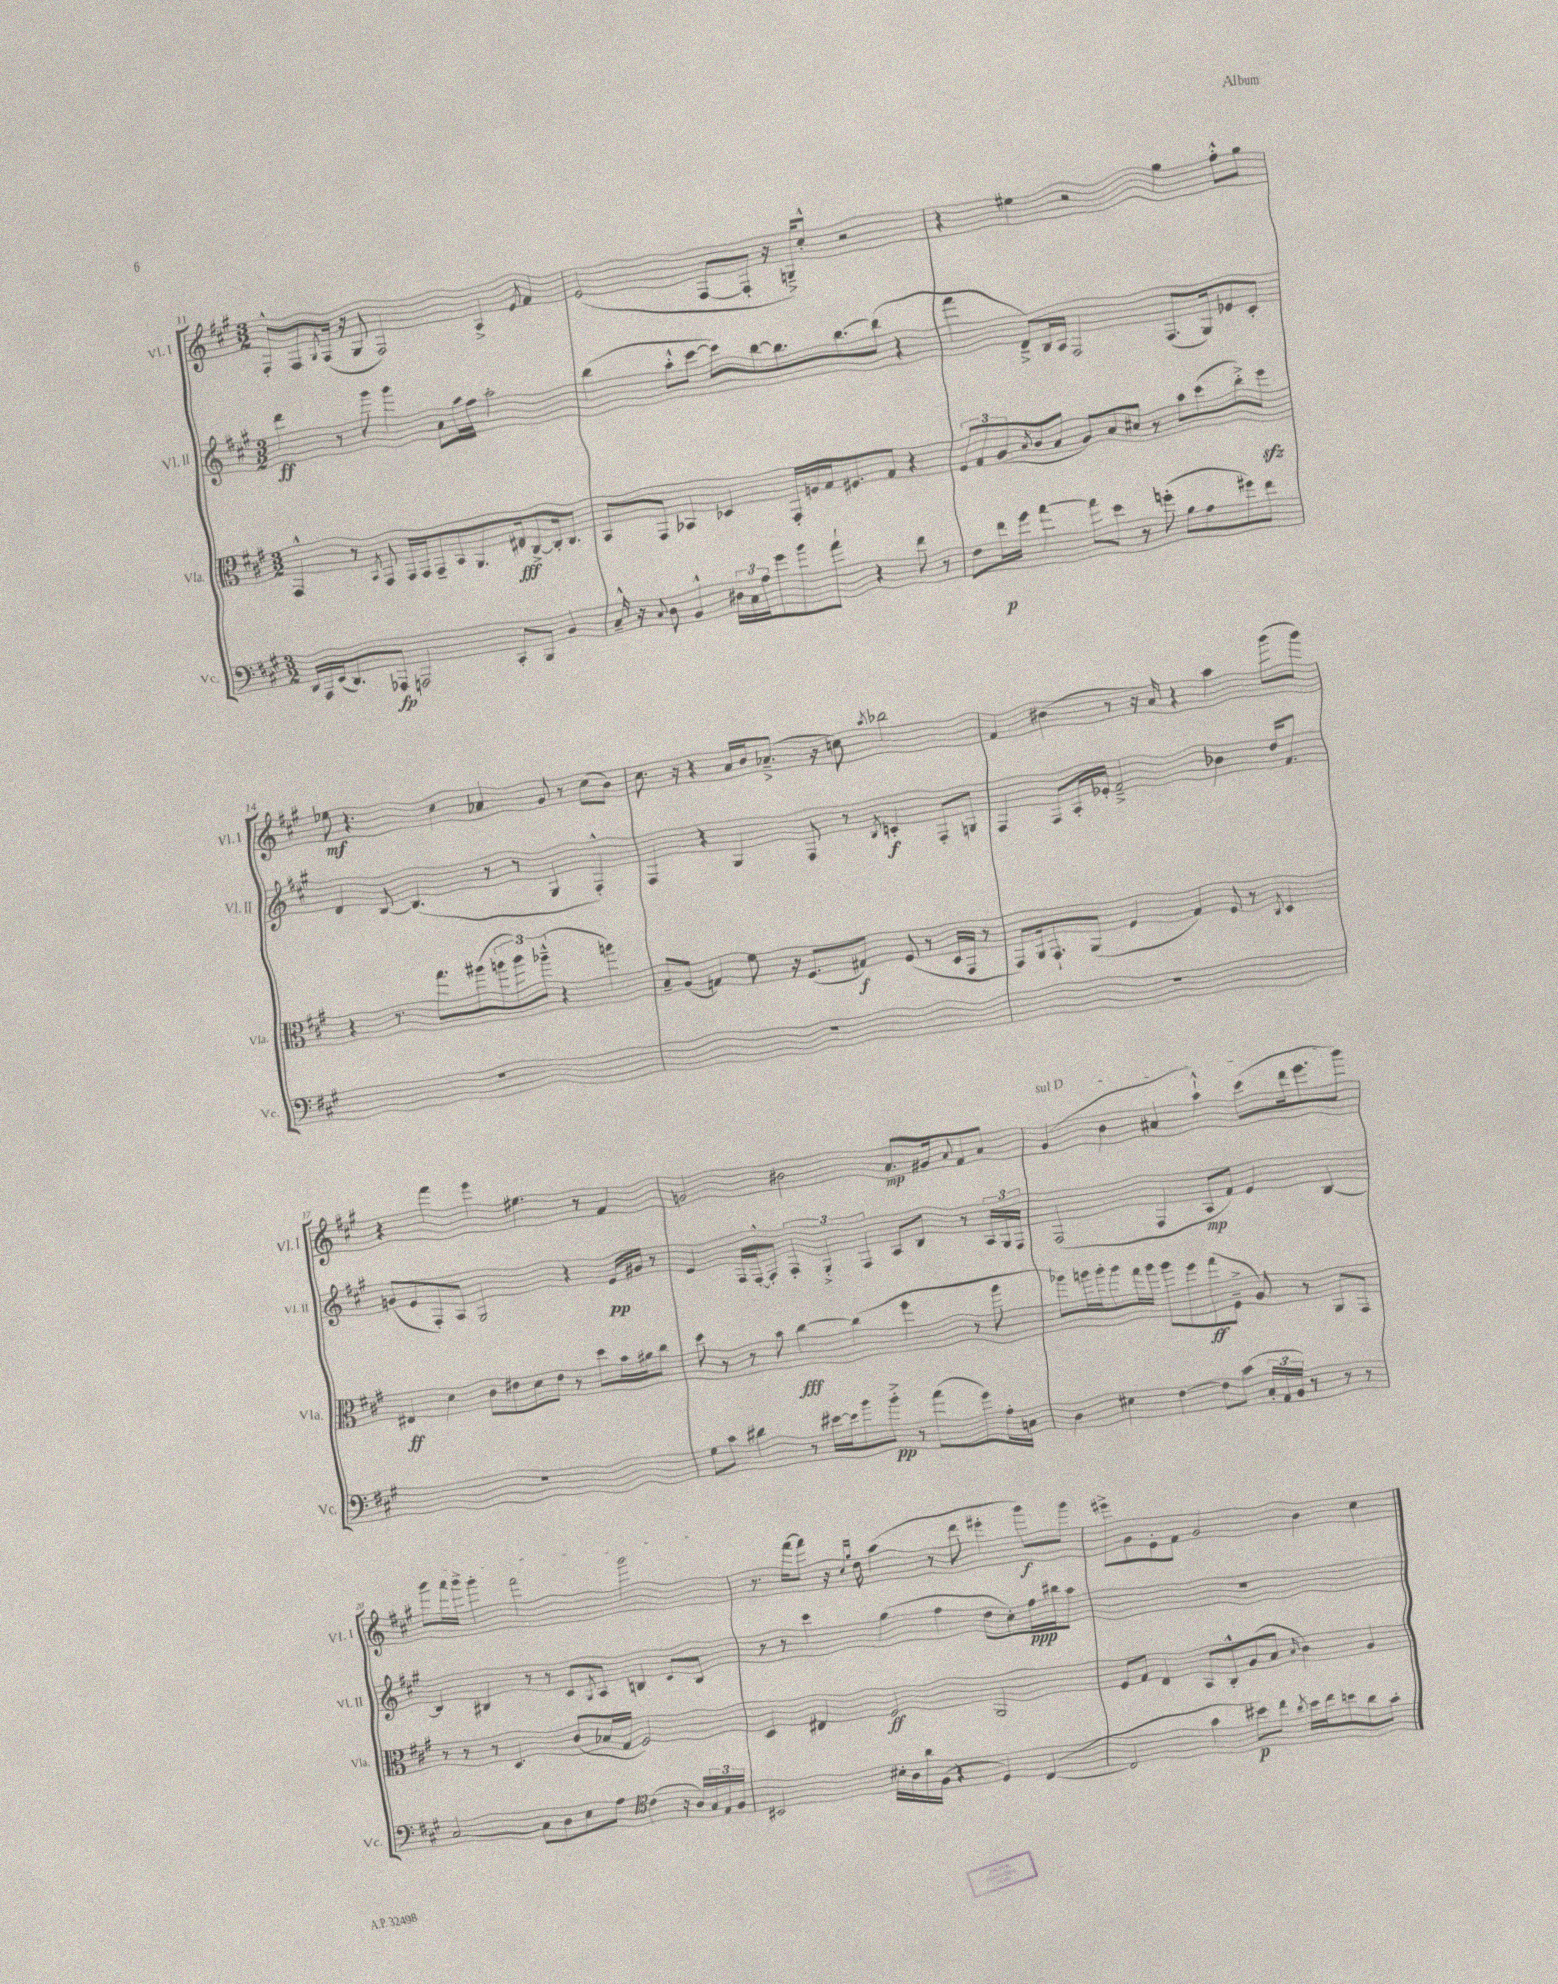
<<
\new StaffGroup <<
\new Staff = "s0" \with { instrumentName = "Vl. I" shortInstrumentName = "Vl. I" } {
    \clef treble \key a \major \numericTimeSignature \time 3/2
    fis8-.-^ fis8 \acciaccatura { gis8 } fis16( r16 gis8 fis2) a4-> \acciaccatura { e'8 } fis'4 |
    e'2( fis8~ fis8-. r16 g16--->) cis''8-.-^ r2 |
    r4 eis''4 r2 gis''4 fis''8-.-^ gis''8 |
    ees''8\mf r4. cis''4 aes'4 gis'8 r8 cis''8( b'8) |
    cis''8. r16 r4 a'16 b'16 aes'8.--->( r16 c''8) \acciaccatura { a''8 } bes''2 |
    fis'4 bis'4( r8 r16 a'16) r4 a''4 gis'''8( gis'''8) |
    r4 fis'''4 e'''4 eis''4. r8 fis'4 |
    g'2 bis'2 a'8.\mp gis'16 \appoggiatura { a'8 } fis'8 a'8 |
    \once \override TextSpanner.bound-details.left.text = \markup { \italic "sul D" } gis'4\startTextSpan( b'4 ais'4 a''4-!-^) cis'''8( d'''16 e'''8. gis'''8) |
    gis'''8 fis'''16 gis'''16-> gis'''4-. fis'''2 gis'''2\stopTextSpan |
    r8. fis'''16~ fis'''8 r16 \grace { cis''16 gis''16 } d''16 a''4( r8 d'''8 eis'''4-. gis'''8\f) gis'''8 |
    eis'''8-> gis'8 e'8-. fis'8 gis'2 b'4 cis''4 \bar "|." |
}
\new Staff = "s1" \with { instrumentName = "Vl. II" shortInstrumentName = "Vl. II" } {
    \clef treble \key a \major \numericTimeSignature \time 3/2
    d'''4\ff r8 gis'''8 gis'''4 a'8 a''16 fis''16 a''2-. |
    b''4( a''8-.-^ cis'''8~ cis'''8) b''8~ b''8. b''8.~ b''8( r4 |
    fis'''4 d'8--->) b16 a16 fis2 fis8.( gis16) ees'8 cis'8-. |
    d'4 b8~ b4.( r8 r8 gis4 fis4-.-^) |
    fis4 r4 gis4 fis8 r8 \acciaccatura { b8 } c'4-.\f fis8-. g8 |
    fis4 fis8 a16-. ees'16-. fis'2---> bes'4 d''16 fis'8. |
    g'8( e'8 fis8-.) a8 gis2 r4 e'16\pp gis'16 r8 |
    e'4 fis16 fis16~-.-^ fis8-. \tuplet 3/2 { fis4-. gis4-.-> fis4 } a8 b8 r8 \tuplet 3/2 { a16 gis16 fis16 } |
    fis2( fis4 a8\mp fis'8) e'4 b4~ |
    b4 bis4 r8 r8 cis'8 \acciaccatura { gis8 } a8 b4 cis'8 b8 |
    r8 r8 cis'''4 gis''4( fis''4 d''8 cis''8-.) fis''16\ppp bis''16 a''8 |
    R1. \bar "|." |
}
\new Staff = "s2" \with { instrumentName = "Vla." shortInstrumentName = "Vla." } {
    \clef alto \key a \major \numericTimeSignature \time 3/2
    gis,4-^ r8 \acciaccatura { b,8 } gis,8 gis,16 gis,16 gis,8-- b,8 a,8. eis16\fff cis8~-> cis16-. cis8. |
    b,8 gis,8 bes,4 des4 gis,16-. f16 gis16 fis8. gis8 r4 |
    \tuplet 3/2 { fis8 gis8 a8( } \acciaccatura { b8 } cis'8 b8 a8) b8 dis'8 r8 b'8 d''8( cis''8-.->) fis''8\sfz |
    r4 r8. gis''8. ais''8( \tuplet 3/2 { a''8 a''8) aes''8---^( } r4 a''4) |
    b8-- a8( g4) fis'8 r16 fis8.( gis8\f) fis8( r8 d16 gis,16 r8 |
    gis,8) a,16 gis,8.-! a,8( fis4 gis4) fis8 r8 \acciaccatura { cis8 } d4 |
    eis4\ff d'4 cis'8 eis'8 d'8 eis'8 r8 d''8 b'16 ais'16 cis''8 |
    d''8 r8 r8 b'8 cis''4~\fff cis''4( fis''4 r8 a''8 |
    aes''8) a''16 a''16-. a''8 gis''16 a''16 a''8 fis''8 gis''8\ff( fis8---> a8) r8 a,8 gis,8 |
    r8 r8 r8 d4. cis'8( bes16 gis16 fis2) |
    d4 eis4 fis2\ff a,2 |
    fis8 gis8 e4 b,8 cis8-.-^ a8( b8 \grace { b16 } cis'4) a4 \bar "|." |
}
\new Staff = "s3" \with { instrumentName = "Vc." shortInstrumentName = "Vc." } {
    \clef bass \key a \major \numericTimeSignature \time 3/2
    d,16 a,,16 e,16( d,8.) aes,,8\fp a,,2 cis,8-. b,,8 b,4 |
    cis16---^ r16 \appoggiatura { cis8 } d8 b,4-^ \tuplet 3/2 { dis16 cis16 a16 } gis'8 b'8 a'8-! r4 fis'8 r8 |
    fis8 fis'16\p gis'16 a'4~ a'8 e'8 r8 g'8-.( b8 a8 gis'8) fis'8 |
    R1. |
    R1. |
    R1. |
    R1. |
    gis8 cis'8 dis'4 r8 eis'16~ eis'16 b'8 b'8-.->\pp r8 a'8( gis'8) a16-. c16 |
    d4 eis4 fis4~ fis8 cis'8( \tuplet 3/2 { cis16-. a,16 b,16) } r8 r8 r8 |
    cis2~ cis8 d8 e8 a8 \clef tenor cis'4( r16 a16) \tuplet 3/2 { gis16 e16 fis16 } |
    bis,2 bis16-. a16 a'16 fis16( r4 d4) cis4~( |
    cis2 gis'4 bis'8\p) cis''8 \acciaccatura { a'8 } bis'16 cis''16 b'8 a'8 gis'8-. \bar "|." |
}
>>
>>
\layout { \context { \Score currentBarNumber = #11 } }
